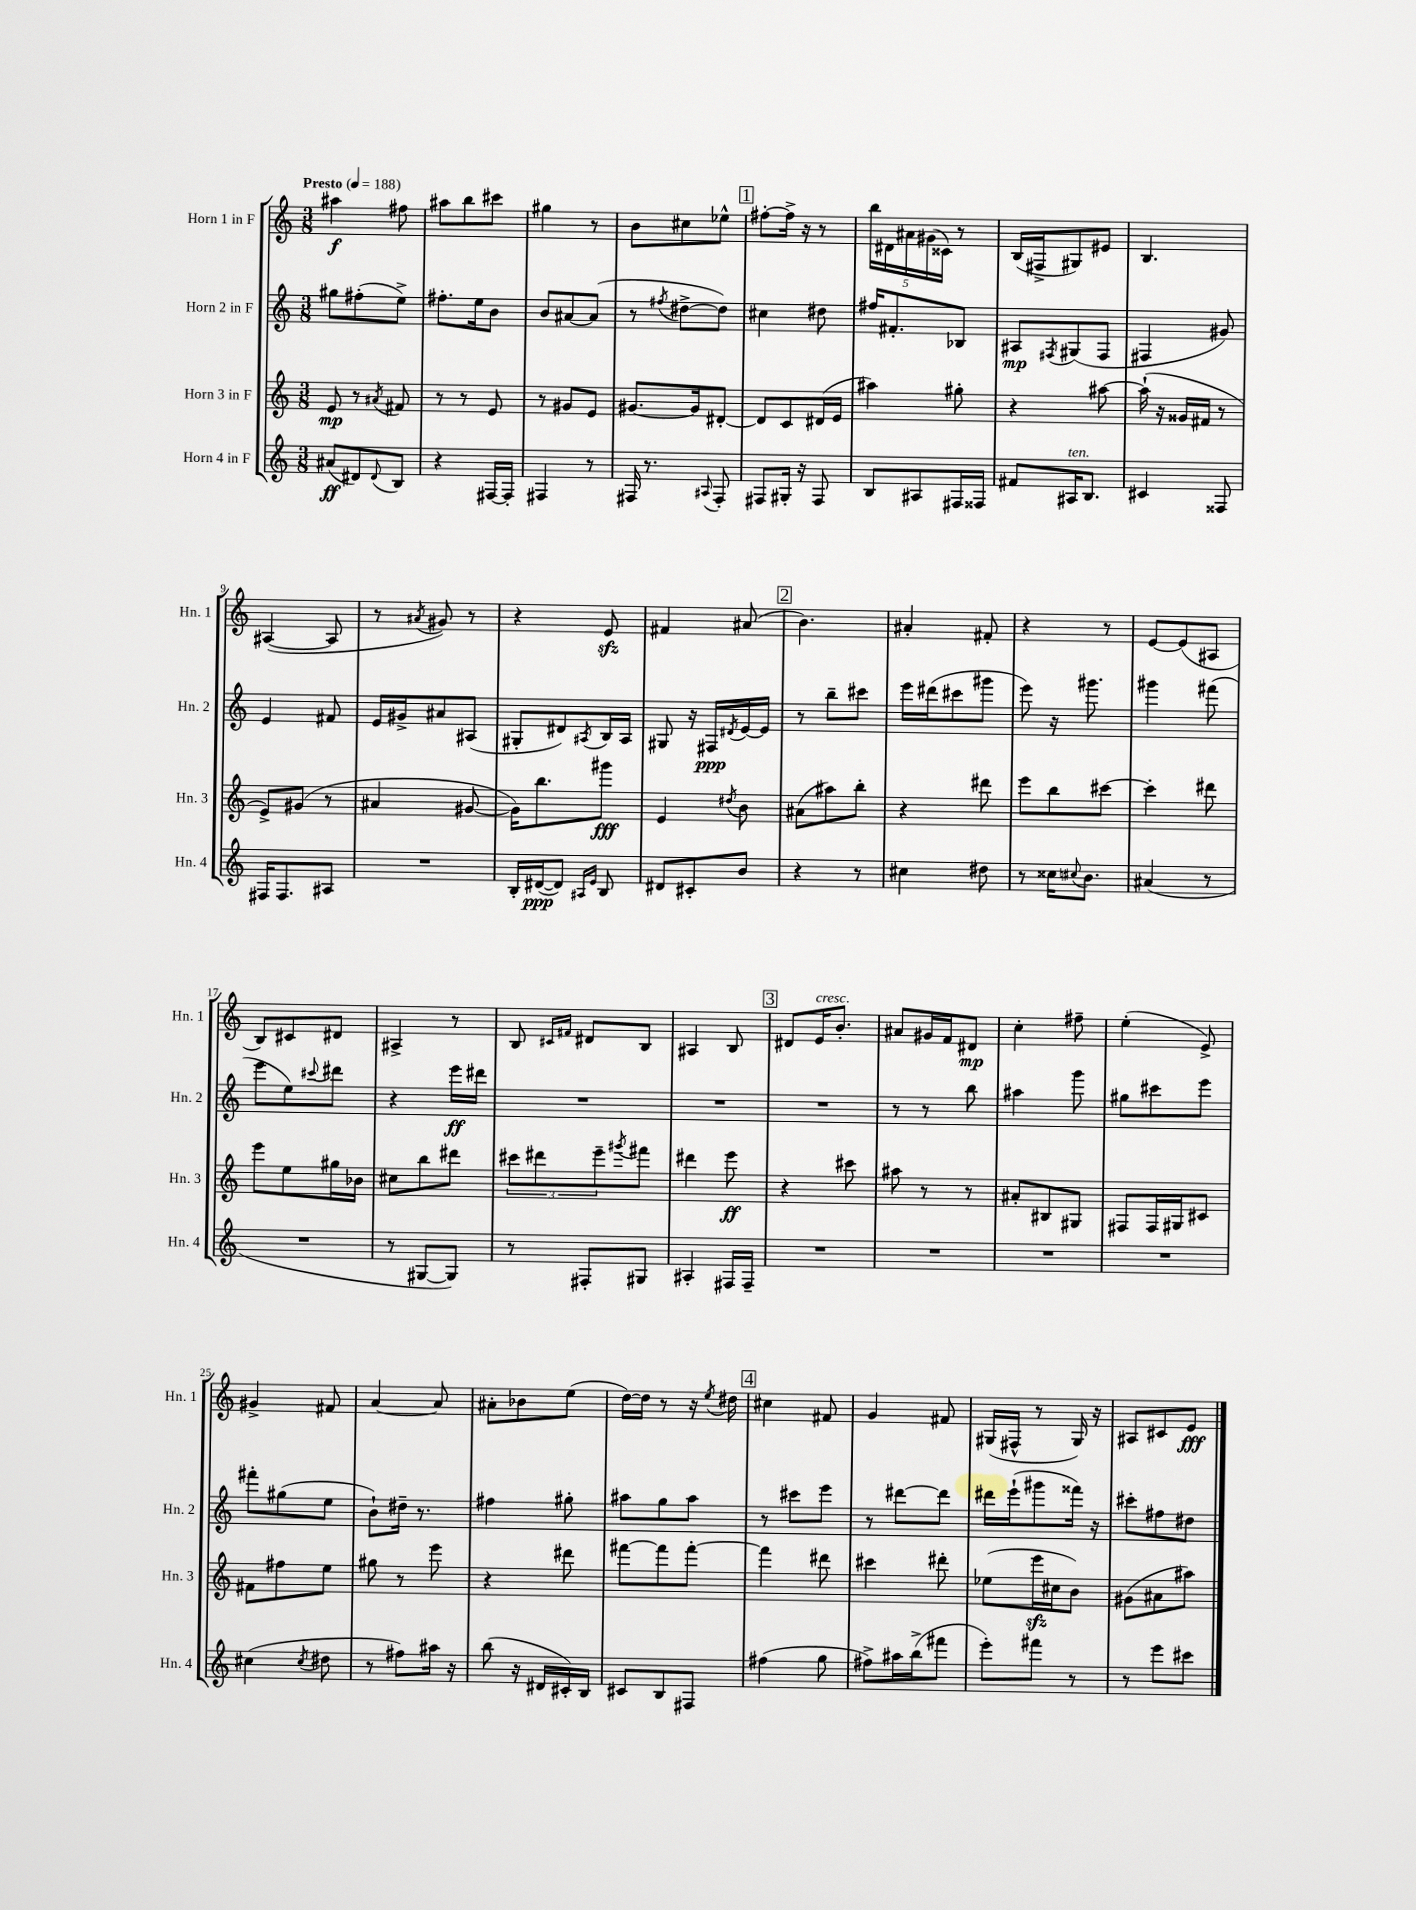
<<
\new StaffGroup <<
\new Staff = "s0" \with { instrumentName = "Horn 1 in F" shortInstrumentName = "Hn. 1" } {
    \clef treble \key c \major \numericTimeSignature \time 3/8 \tempo "Presto" 4 = 188
    ais''4\f fis''8 |
    ais''8 b''8 cis'''8 |
    gis''4 r8 |
    b'8 cis''8 ees''8-^ |
    \mark \markup { \box "1" } fis''8~-. fis''16-> r16 r8 |
    \tuplet 5/4 { b''16 dis'16 ais'16 gis'16( cisis'16) } r8 |
    b16( fis16-> gis8) eis'8 |
    b4. |
    ais4~( ais8 |
    r8 \acciaccatura { ais'8 } gis'8) r8 |
    r4 e'8\sfz |
    fis'4 ais'8( |
    \mark \markup { \box "2" } b'4.) |
    ais'4-. fis'8-. |
    r4 r8 |
    e'8~ e'8( ais8 |
    b8) cis'8 dis'8 |
    ais4-> r8 |
    b8 \grace { cis'16 fis'16 } dis'8 b8 |
    ais4 b8 |
    \mark \markup { \box "3" } dis'8 e'16^\markup { \italic "cresc." } b'8.-. |
    ais'8 gis'16 f'16 dis'8\mp |
    c''4-. fis''8-- |
    e''4-.( e'8->) |
    gis'4-> fis'8 |
    a'4~ a'8 |
    ais'8-. bes'8 e''8( |
    d''16~) d''16 r8 r16 \acciaccatura { e''8 } dis''16 |
    \mark \markup { \box "4" } cis''4 fis'8 |
    g'4 fis'8 |
    gis16( fis16-^ r8 gis16) r16 |
    ais8 cis'8 e'8\fff \bar "|." |
}
\new Staff = "s1" \with { instrumentName = "Horn 2 in F" shortInstrumentName = "Hn. 2" } {
    \clef treble \key c \major \numericTimeSignature \time 3/8
    gis''8 fis''8-.( e''8->) |
    fis''8.-. e''16 b'8 |
    b'8 ais'8~ ais'8( |
    r8 \acciaccatura { fis''8 } dis''8~-> dis''8) |
    \mark \markup { \box "1" } cis''4 dis''8 |
    fis''16 fis'8.-. bes8 |
    ais8\mp \acciaccatura { fis8 } gis8( fis8 |
    fis4 gis'8) |
    e'4 fis'8 |
    e'16 gis'16-> ais'8 ais8( |
    gis8-. dis'8) \acciaccatura { ais8 } b16 ais16 |
    gis8 r16 fis16\ppp \acciaccatura { dis'8 } e'16~ e'16 |
    \mark \markup { \box "2" } r8 b''8-- cis'''8 |
    e'''16 dis'''16( cis'''8 gis'''8 |
    e'''8) r16 gis'''8. |
    gis'''4 fis'''8( |
    e'''8 e''8) \appoggiatura { cis'''8 } dis'''8 |
    r4 e'''16\ff dis'''16 |
    R4. |
    R4. |
    \mark \markup { \box "3" } R4. |
    r8 r8 b''8 |
    ais''4 g'''8 |
    gis''8 cis'''8 e'''8 |
    fis'''8-. gis''8( e''8 |
    b'8-!) dis''16-- r8. |
    fis''4 gis''8-. |
    ais''8 g''8 ais''8 |
    \mark \markup { \box "4" } r8 cis'''8 e'''8 |
    r8 dis'''8~ dis'''8 |
    dis'''16 e'''16-!( gis'''8 fisis'''16) r16 |
    cis'''8-. fis''8 dis''8 \bar "|." |
}
\new Staff = "s2" \with { instrumentName = "Horn 3 in F" shortInstrumentName = "Hn. 3" } {
    \clef treble \key c \major \numericTimeSignature \time 3/8
    e'8\mp r8 \acciaccatura { ais'8 } fis'8 |
    r8 r8 e'8 |
    r8 gis'8 e'8 |
    gis'8.~ gis'16 dis'8~-. |
    \mark \markup { \box "1" } dis'8 c'8 dis'16( e'16 |
    ais''4) gis''8-. |
    r4 ais''8~ |
    ais''16-!( r16 gisis'16 fis'16 r8 |
    e'8->) gis'8( r8 |
    ais'4 gis'8~ |
    gis'16) b''8. gis'''8\fff |
    e'4 \acciaccatura { dis''8 } b'8 |
    \mark \markup { \box "2" } ais'8( ais''8) b''8-. |
    r4 dis'''8 |
    e'''8 b''8 cis'''8~ |
    cis'''4-. dis'''8 |
    e'''8 e''8 gis''16 bes'16 |
    cis''8 b''8 dis'''8 |
    \tuplet 3/2 { cis'''8 dis'''8 e'''8-- } \acciaccatura { gis'''8 } fis'''8 |
    dis'''4 e'''8\ff |
    \mark \markup { \box "3" } r4 cis'''8 |
    ais''8 r8 r8 |
    ais'8-. bis8 gis8 |
    fis8 fis16 gis16 cis'8 |
    fis'8 fis''8 e''8 |
    gis''8 r8 e'''8 |
    r4 dis'''8 |
    fis'''8~ fis'''8 fis'''8~-. |
    \mark \markup { \box "4" } fis'''4 dis'''8 |
    cis'''4 dis'''8-. |
    ees''8( e'''16\sfz cis''16 b'8) |
    gis'8( ais'8 ais''8) \bar "|." |
}
\new Staff = "s3" \with { instrumentName = "Horn 4 in F" shortInstrumentName = "Hn. 4" } {
    \clef treble \key c \major \numericTimeSignature \time 3/8
    ais'8\ff( dis'8) \appoggiatura { dis'8 } b8 |
    r4 fis16~ fis16-. |
    fis4 r8 |
    fis16 r8. \appoggiatura { ais8 } fis8-. |
    \mark \markup { \box "1" } fis8 gis16-. r16 fis8 |
    b8 ais8 fis16 fisis16 |
    fis'8 ais16^\markup { \italic "ten." } b8. |
    cis'4 fisis8 |
    fis16 fis8. ais8 |
    R4. |
    b16-. dis'16~\ppp( dis'8) \grace { ais16 e'16 } b8 |
    dis'8 cis'8-. b'8 |
    \mark \markup { \box "2" } r4 r8 |
    cis''4 dis''8 |
    r8 cisis''16 \appoggiatura { cis''8 } b'8. |
    ais'4( r8 |
    R4. |
    r8 gis8~ gis8) |
    r8 fis8-. gis8 |
    ais4-. fis16 fis16-- |
    \mark \markup { \box "3" } R4. |
    R4. |
    R4. |
    R4. |
    cis''4( \acciaccatura { cis''8 } dis''8 |
    r8 fis''8) ais''16 r16 |
    b''8( r16 dis'16 cis'16-.) b16 |
    cis'8 b8 fis8 |
    \mark \markup { \box "4" } fis''4( g''8 |
    fis''8->) ais''16 b''16->( fis'''8 |
    e'''8-.) fis'''8 r8 |
    r8 e'''8 cis'''8 \bar "|." |
}
>>
>>
